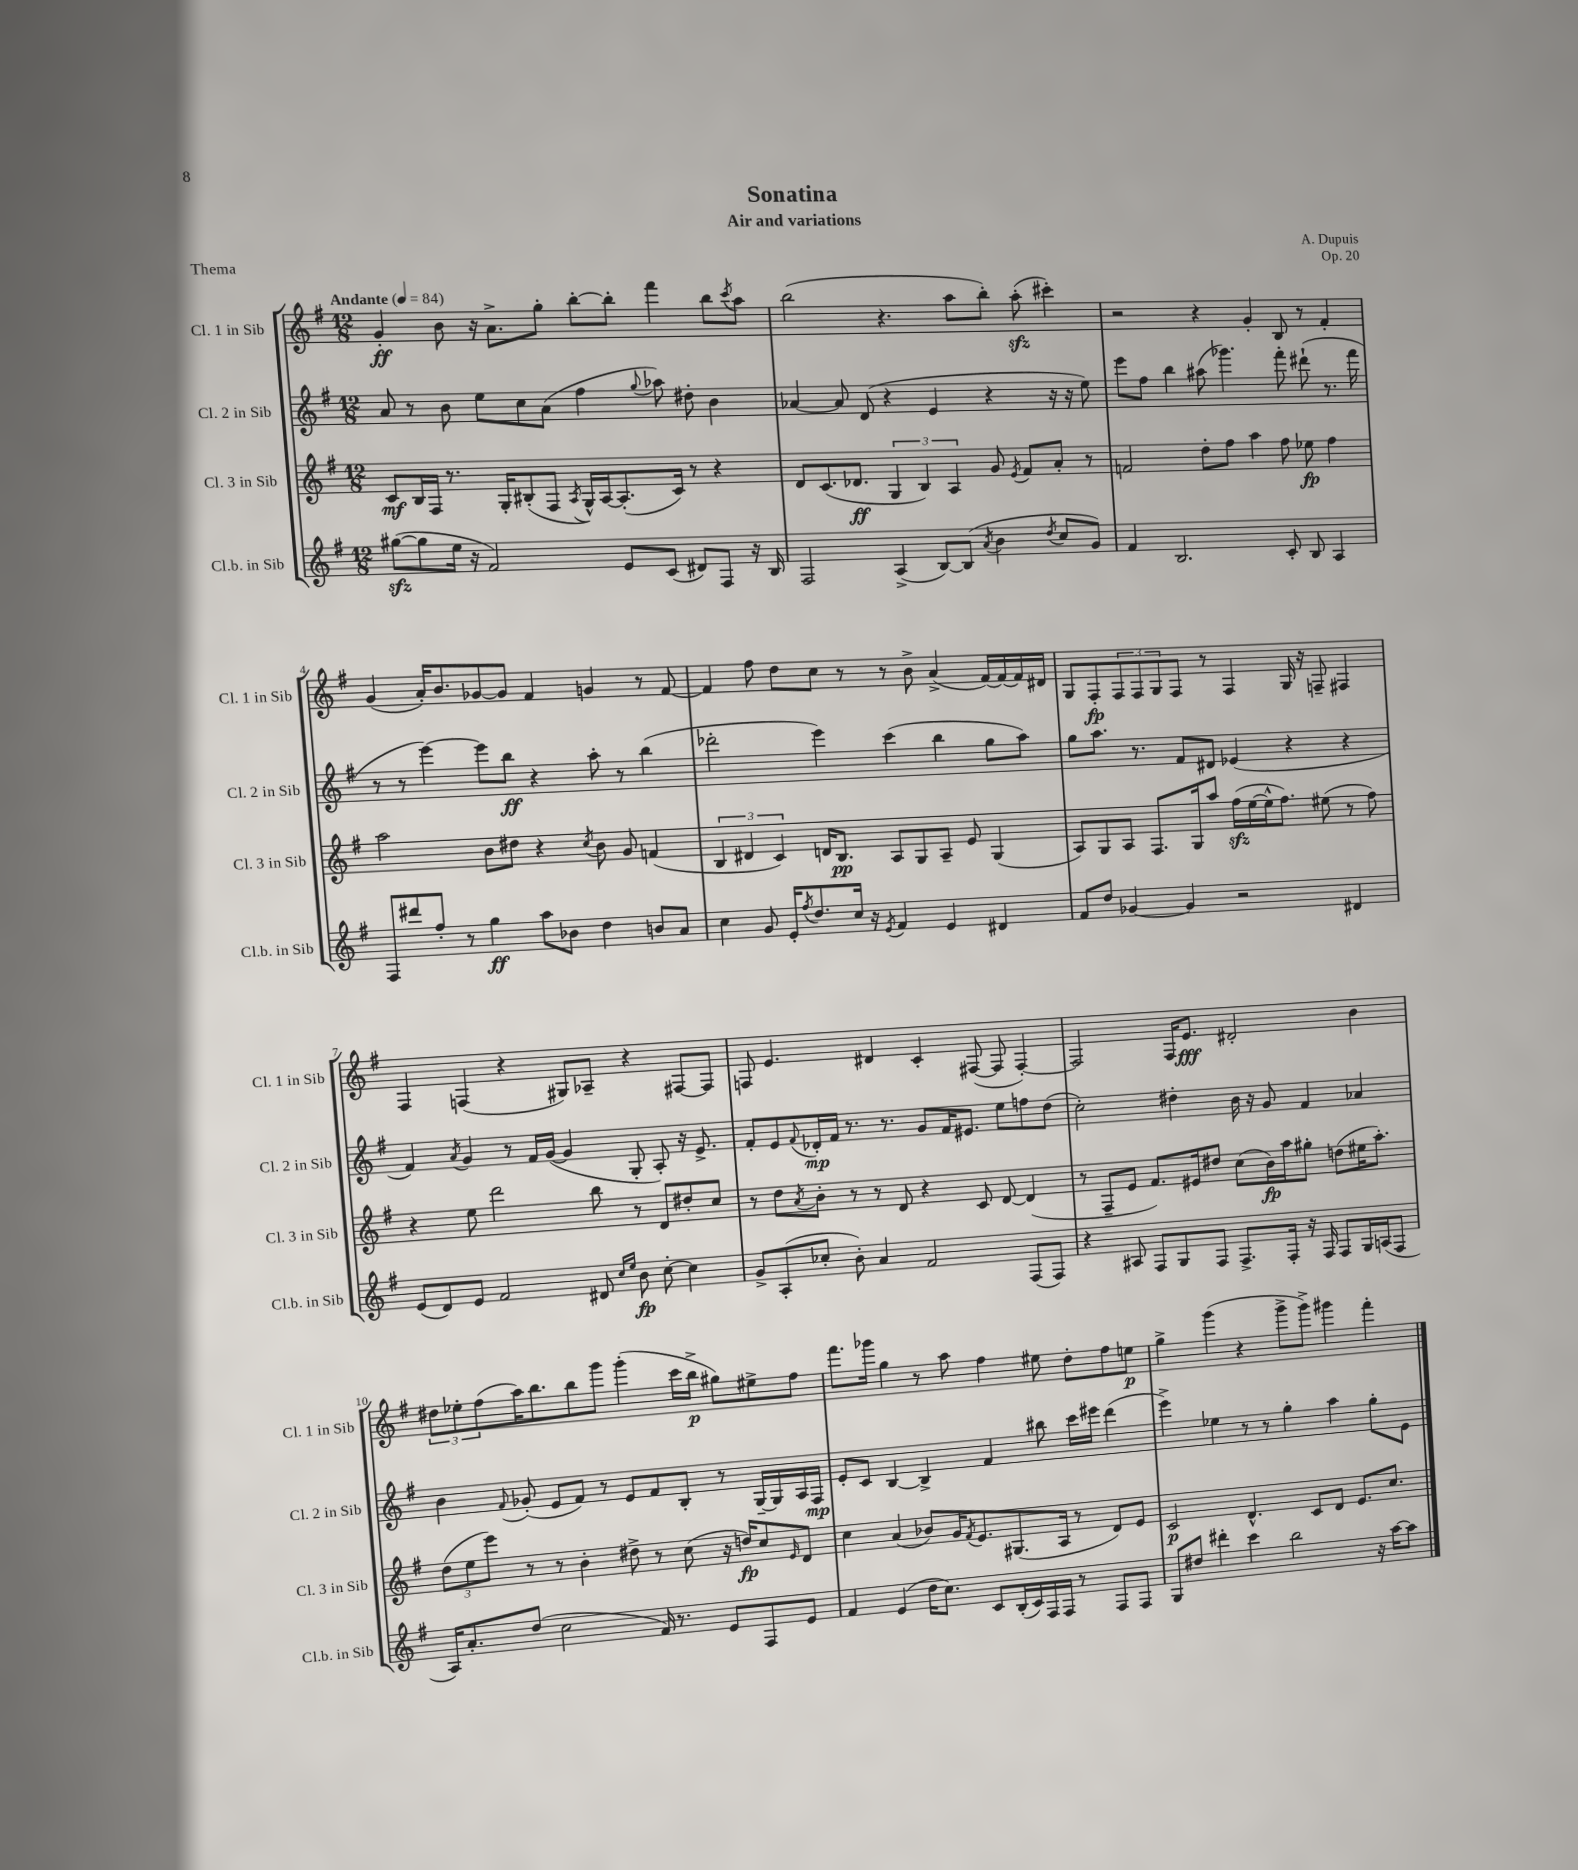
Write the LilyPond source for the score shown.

\header { title = "Sonatina" composer = "A. Dupuis" subtitle = "Air and variations" opus = "Op. 20" piece = "Thema" }
<<
\new StaffGroup <<
\new Staff = "s0" \with { instrumentName = "Cl. 1 in Sib" shortInstrumentName = "Cl. 1 in Sib" } {
    \clef treble \key g \major \numericTimeSignature \time 12/8 \tempo "Andante" 4 = 84
    g'4-.\ff b'8 r16 a'8.-> g''8-. b''8~-. b''8-. fis'''4 b''8 \acciaccatura { c'''8 } a''8 |
    b''2( r4. a''8 b''8-.) a''8-.\sfz( cis'''4-.) |
    r2 r4 g'4-. b8 r8 fis'4-. |
    g'4( a'16-.) b'8. ges'8~ ges'8 fis'4 g'4 r8 fis'8~ |
    fis'4 fis''8 d''8 c''8 r8 r8 b'8-> a'4->( fis'16~) fis'16~ fis'16 dis'16 |
    g8 fis8-.\fp \tuplet 3/2 { fis8 fis8 g8 } fis8 r8 fis4 g16 r16 f8-- fis4 |
    fis4 f4( r4 gis8) aes8-- r4 fis8~ fis8 |
    f8 e'4. dis'4 c'4-. fis8~( fis8 fis4~-.) |
    fis2 fis16 e'8.\fff dis'2-. b'4 |
    \tuplet 3/2 { dis''8 ees''8-. fis''8( } a''16) b''8. b''8 g'''8 g'''4-.( c'''16 b''16->\p gis''8) eis''8-> fis''8 |
    fis'''8. ges'''16 g''4 r8 a''8 fis''4 eis''8 d''8-. fis''8 e''8\p |
    g''4-> g'''4( r4 g'''8-> g'''8->) gis'''4 fis'''4-. \bar "|." |
}
\new Staff = "s1" \with { instrumentName = "Cl. 2 in Sib" shortInstrumentName = "Cl. 2 in Sib" } {
    \clef treble \key g \major \numericTimeSignature \time 12/8
    a'8 r8 b'8 e''8 c''8 a'8( fis''4 \appoggiatura { g''8 } aes''8) dis''8-. b'4 |
    aes'4~ aes'8 d'8( r4 e'4 r4 r16 r16 e''8) |
    e'''8 fis''8 b''4 ais''8( ges'''4.) fis'''8-. dis'''8-!( r8. fis'''16 |
    r8 r8 e'''4~) e'''8 b''8\ff r4 a''8-. r8 b''4( |
    des'''2-. e'''4) c'''4( b''4 g''8 a''8) |
    g''8 a''8. r8. fis'8 dis'8 ees'4( r4 r4 |
    fis'4) \acciaccatura { a'8 } g'4 r8 fis'16 g'16~( g'4 g8-. a8-.) r16 e'8.-> |
    fis'8-. e'8 \appoggiatura { fis'8 } des'16-.\mp fis'16 r8. r8. g'8 fis'16 eis'8. e''8 f''8 d''8( |
    c''2-.) dis''4-. b'16 r16 g'8 fis'4 aes'4 |
    b'4 \appoggiatura { fis'8 } ges'8-.( e'8 fis'8) r8 e'8 fis'8 b8-. r8 g16~-- g16 a16 fis16\mp |
    e'8-. c'8 b4~ b4-> fis'4 bis''8 c'''16 eis'''16 d'''4( |
    e'''4->) ees''4 r8 r8 g''4-. a''4 g''8-. e'8 \bar "|." |
}
\new Staff = "s2" \with { instrumentName = "Cl. 3 in Sib" shortInstrumentName = "Cl. 3 in Sib" } {
    \clef treble \key g \major \numericTimeSignature \time 12/8
    c'8\mf b16 fis16 r8. g16-. bis8-.( fis8 \acciaccatura { a8 } g16-^) a16~ a8.-.( c'16) r8 r4 |
    d'8 c'8.( des'8.\ff \tuplet 3/2 { g4 b4) a4 } g'8 \acciaccatura { e'8 } fis'8 a'8-. r8 |
    f'2 d''8-. fis''8 a''4 fis''8 ees''8\fp fis''4 |
    a''2 b'8 dis''8 r4 \acciaccatura { c''8 } b'8 g'8 f'4( |
    \tuplet 3/2 { b4 dis'4 c'4) } d'16 b8.\pp a8 g8 a8-- e'8 g4( |
    a8) g8 a8 fis8. g16 a''8 fis''16\sfz( e''16~ e''16-^ fis''8.) eis''8( r8 fis''8) |
    r4 e''8 d'''2 b''8 r8 d'8 dis''8-. c''8 |
    r8 d''8 \acciaccatura { a'8 } b'8-. r8 r8 d'8 r4 c'8 d'8~ d'4( |
    r8 fis8-- e'8 fis'8.) eis'16 dis''8 c''8( b'16\fp) a''16 gis''8-. d''8( eis''16 a''8.-.) |
    \tuplet 3/2 { d''8( e''8 e'''8) } r8 r8 b'4-. dis''8-> r8 c''8( r16 d''16\fp) c''8 \grace { e'16 } d'8 |
    c''4 a'4( bes'8) g'16 \acciaccatura { fis'8 } e'8. gis8.( a16 r8 d'8) e'8 |
    c'2\p d'4.-^ c'8 d'8 e'8. c''8. \bar "|." |
}
\new Staff = "s3" \with { instrumentName = "Cl.b. in Sib" shortInstrumentName = "Cl.b. in Sib" } {
    \clef treble \key g \major \numericTimeSignature \time 12/8
    gis''8~\sfz( gis''8 e''16 r16 fis'2) e'8 c'8( dis'8) fis8 r16 b16 |
    fis2 a4->( b8~) b8( \acciaccatura { a'8 } b'4 \acciaccatura { d''8 } c''8 g'8) |
    fis'4 b2. c'8-. b8 a4 |
    fis8 dis'''8 fis''8-. r8 g''4\ff a''8 bes'8 d''4 b'8 a'8 |
    c''4 g'8 e'16-. \acciaccatura { fis''8 } d''8. c''16 r16 \acciaccatura { e'8 } fis'4 e'4 dis'4 |
    fis'8 d''8 ges'4~ ges'4 r2 dis'4 |
    e'8( d'8) e'8 fis'2 dis'8 \grace { c''16 e''16 } b'8\fp c''8~-. c''4 |
    g'8-> a8-.( ces''8-. b'8-.) a'4 fis'2 fis8( fis8) |
    r4 ais8 fis8 g8 fis8 fis8.-> fis16-. r16 fis16 fis8 g16 a16( fis8 |
    a16) a'8.-. d''8( c''2 fis'16) r8. e'8 fis8 e'8 |
    fis'4 e'4( d''16 c''8.) c'8 b16-.( c'16) fis16 fis16 r8 fis8 fis8 |
    g8 dis''8 dis'''4-. c'''4 b''2 r16 a''16~ a''8 \bar "|." |
}
>>
>>
